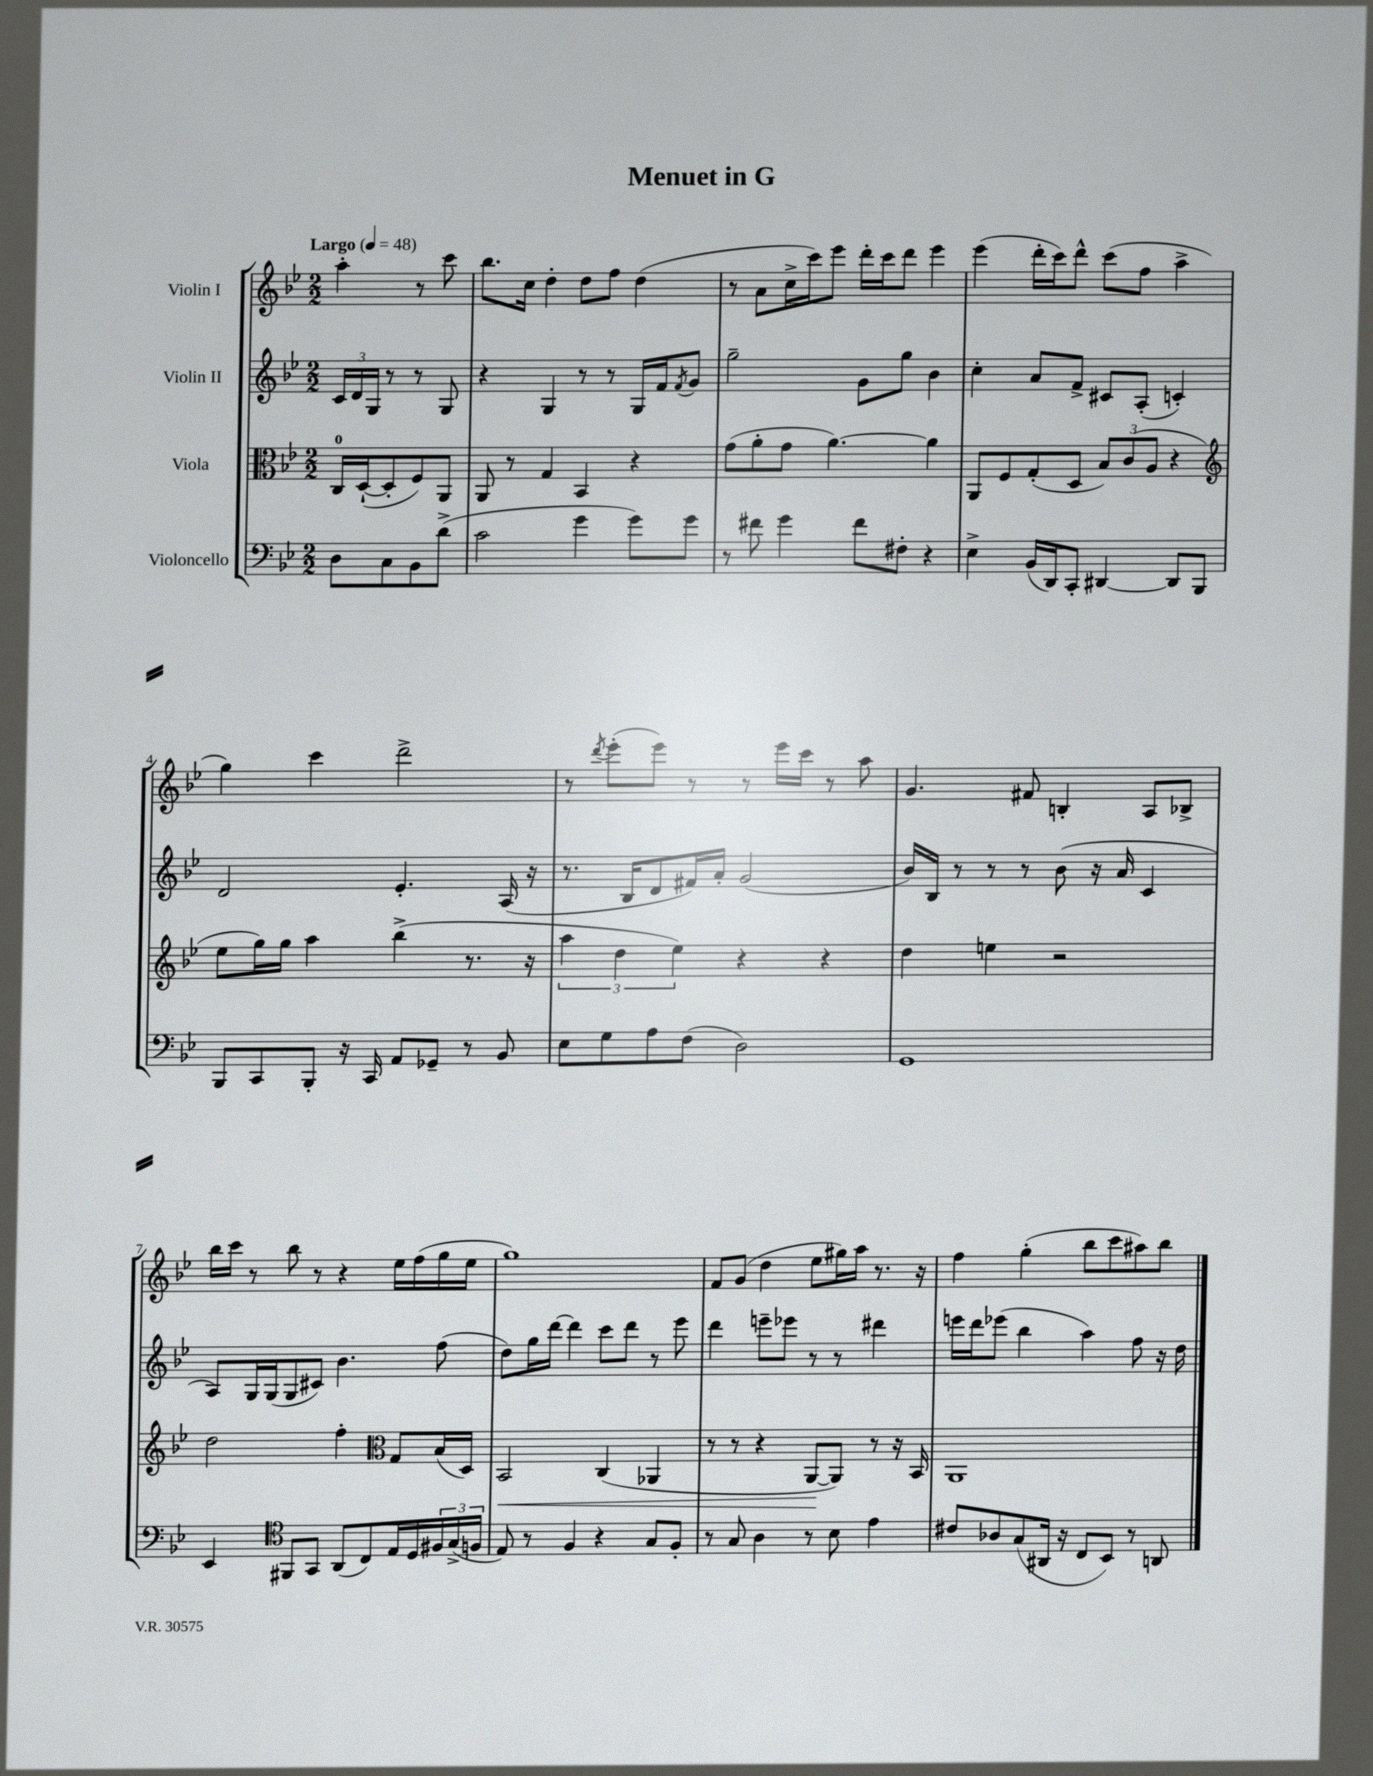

**kern	**kern	**dynam	**kern	**kern
*part4	*part3	*part3	*part2	*part1
*staff4	*staff3	*staff3	*staff2	*staff1
*I"Violoncello	*I"Viola	*	*I"Violin II	*I"Violin I
*clefF4	*clefC3	*	*clefG2	*clefG2
*k[b-e-]	*k[b-e-]	*	*k[b-e-]	*k[b-e-]
*M2/2	*M2/2	*	*M2/2	*M2/2
*MM48	*MM48	*	*MM48	*MM48
=	=	=	=	=
!	!	!	!	!LO:TX:a:B:t=Largo
8D\L	16C/LL	.	24c/LL	4aa'\
.	.	.	24d/	.
.	([16D`/J	.	.	.
.	.	.	24G/JJ	.
8C\	8D'/]	.	8r	.
8BB-\	8F/)	.	8r	8r
(8d^\J	8AA/J	.	8G/	8ccc\
=1	=1	=1	=1	=1
2c\	8AA/	.	4r	8.bb-\L
.	8r	.	.	.
.	.	.	.	16cc\Jk
.	4G/	.	4G/	4dd'\
4g\	4BB-/	.	8r	8dd\L
.	.	.	8r	8ff\J
8g\L)	4r	.	16G/LL	(4dd\
.	.	.	16f/J	.
.	.	.	8qf/	.
8g\J	.	.	8g/J	.
=2	=2	=2	=2	=2
8r	(8g\L	.	2gg~\	8r
8f#X\	8a'\	.	.	8a\L
4g\	8g\J	.	.	16cc^\L
.	.	.	.	16ccc\J)
.	[4.a\)	.	.	8eee-\J
8f#\L	.	.	8g\L	16ddd'\LL
.	.	.	.	16ccc\J
8F#X'\J	.	.	8gg\J	8ddd\J
4r	4a\]	.	4b-\	4eee-\
=3	=3	=3	=3	=3
4E-^\	8AA/L	.	4cc'\	(4eee-\
.	8F/	.	.	.
(16BB-/LL	(8G'/	.	8a/L	16ddd'\LL
16DD/J)	.	.	.	16ccc\J)
8CC'/J	8D/J	.	8f^/J	8ddd^^\J
[4DD#X/	12B-/L)	.	8c#X/L	(8ccc\L
.	(12c/	.	.	.
.	.	.	(8A'/J	8ff\J
.	12A/J	.	.	.
8DD#/L]	4r	.	4cn'/)	4aa^\
8BBB-/J	.	.	.	.
!!LO:LB:g=z
=4	=4	=4	=4	=4
*	*clefG2	*	*	*
8BBB-/L	8ee-\L	.	2d/	4gg\)
8CC/	16gg\L)	.	.	.
.	16gg\JJ	.	.	.
8BBB-'/J	4aa\	.	.	4ccc\
16r	.	.	.	.
16CC/	.	.	.	.
8AA/L	(4bb-^\	.	4.e-'/	2ddd^\
8GG-X~/J	.	.	.	.
8r	8.r	.	.	.
8BB-/	.	.	(16A/	.
.	16r	.	16r	.
=5	=5	=5	=5	=5
8E-\L	6aa\	.	8.r	8r
.	.	.	.	8qddd/
8G\	.	.	.	(8eee-'\L
.	6dd\	.	.	.
.	.	.	16B-/KL	.
8A\	.	.	8d/	8eee-\J)
.	6ee-\)	.	.	.
(8F\J	.	.	16f#X/L)	8r
.	.	.	16a'/JJ	.
2D\)	4r	.	(2g/	8r
.	.	.	.	16eee-\LL
.	.	.	.	16ccc\JJ
.	4r	.	.	8r
.	.	.	.	8aa\
=6	=6	=6	=6	=6
1GG	4dd\	.	16b-/LL)	4.g/
.	.	.	16B-/JJ	.
.	.	.	8r	.
.	4een\	.	8r	.
.	.	.	8r	8f#X/
.	2r	.	(8b-\	4Bn'/
.	.	.	16r	.
.	.	.	16a/	.
.	.	.	4c/	8A/L
.	.	.	.	8B-X^/J
!!LO:LB:g=z
=7	=7	=7	=7	=7
4EE-/	2dd\	.	8A/L)	16bb-\LL
.	.	.	.	16ccc\JJ
.	.	.	16G/L	8r
.	.	.	(16G/J	.
*clefC4	*	*	*	*
8FF#X/L	.	.	8G/	8bb-\
8GG/J	.	.	8c#X/J)	8r
(8AA/L	4ff'\	.	4.b-\	4r
8C/)	.	.	.	.
*	*clefC3	*	*	*
16E-/L	8G/L	.	.	16ee-\LL
16D/	.	.	.	(16ff\
24F#X/	(16B-/L	.	(8ff\	16gg\
(24G^/	.	.	.	.
.	16D/JJ)	.	.	16ee-\JJ
24Fn/JJ	.	.	.	.
=8	=8	=8	=8	=8
!	!	!LO:HP:b	!	!
8E-/)	2BB-/	<	8dd\L)	1gg)
8r	.	.	16gg\L	.
.	.	.	[16ddd\JJ	.
4F/	.	.	4ddd\]	.
4r	(4C/	.	8ccc\L	.
.	.	.	8ddd\J	.
8G/L	4AA-X/	.	8r	.
8F'/J	.	.	8eee-\	.
=9	=9	=9	=9	=9
8r	8r	.	4ddd\	8f/L
8G/	8r	.	.	(8g/J
4A\	4r	.	8eeen~\L	4dd\
.	.	.	8eee-X\J	.
8r	[8AA/L	.	8r	8ee-\L
8B-\	8AA/J])	[	8r	16gg#X\L)
.	.	.	.	16aa\JJ
4e-\	8r	.	4ddd#X\	8.r
.	16r	.	.	.
.	16BB-/	.	.	16r
=10	=10	=10	=10	=10
8c#X/L	1AA	.	16eeen\LL	4ff\
.	.	.	16ddd\J	.
8A-X/	.	.	(8eee-X\J	.
(8G/	.	.	4bb-\	(4gg'\
16AA#X/Jk	.	.	.	.
16r	.	.	.	.
8C/L	.	.	4aa\)	8bb-\L
8BB-/J)	.	.	.	8ccc\
8r	.	.	8ff\	8aa#X\)
8AAn/	.	.	16r	8bb-\J
.	.	.	16dd\	.
==	==	==	==	==
*-	*-	*-	*-	*-
